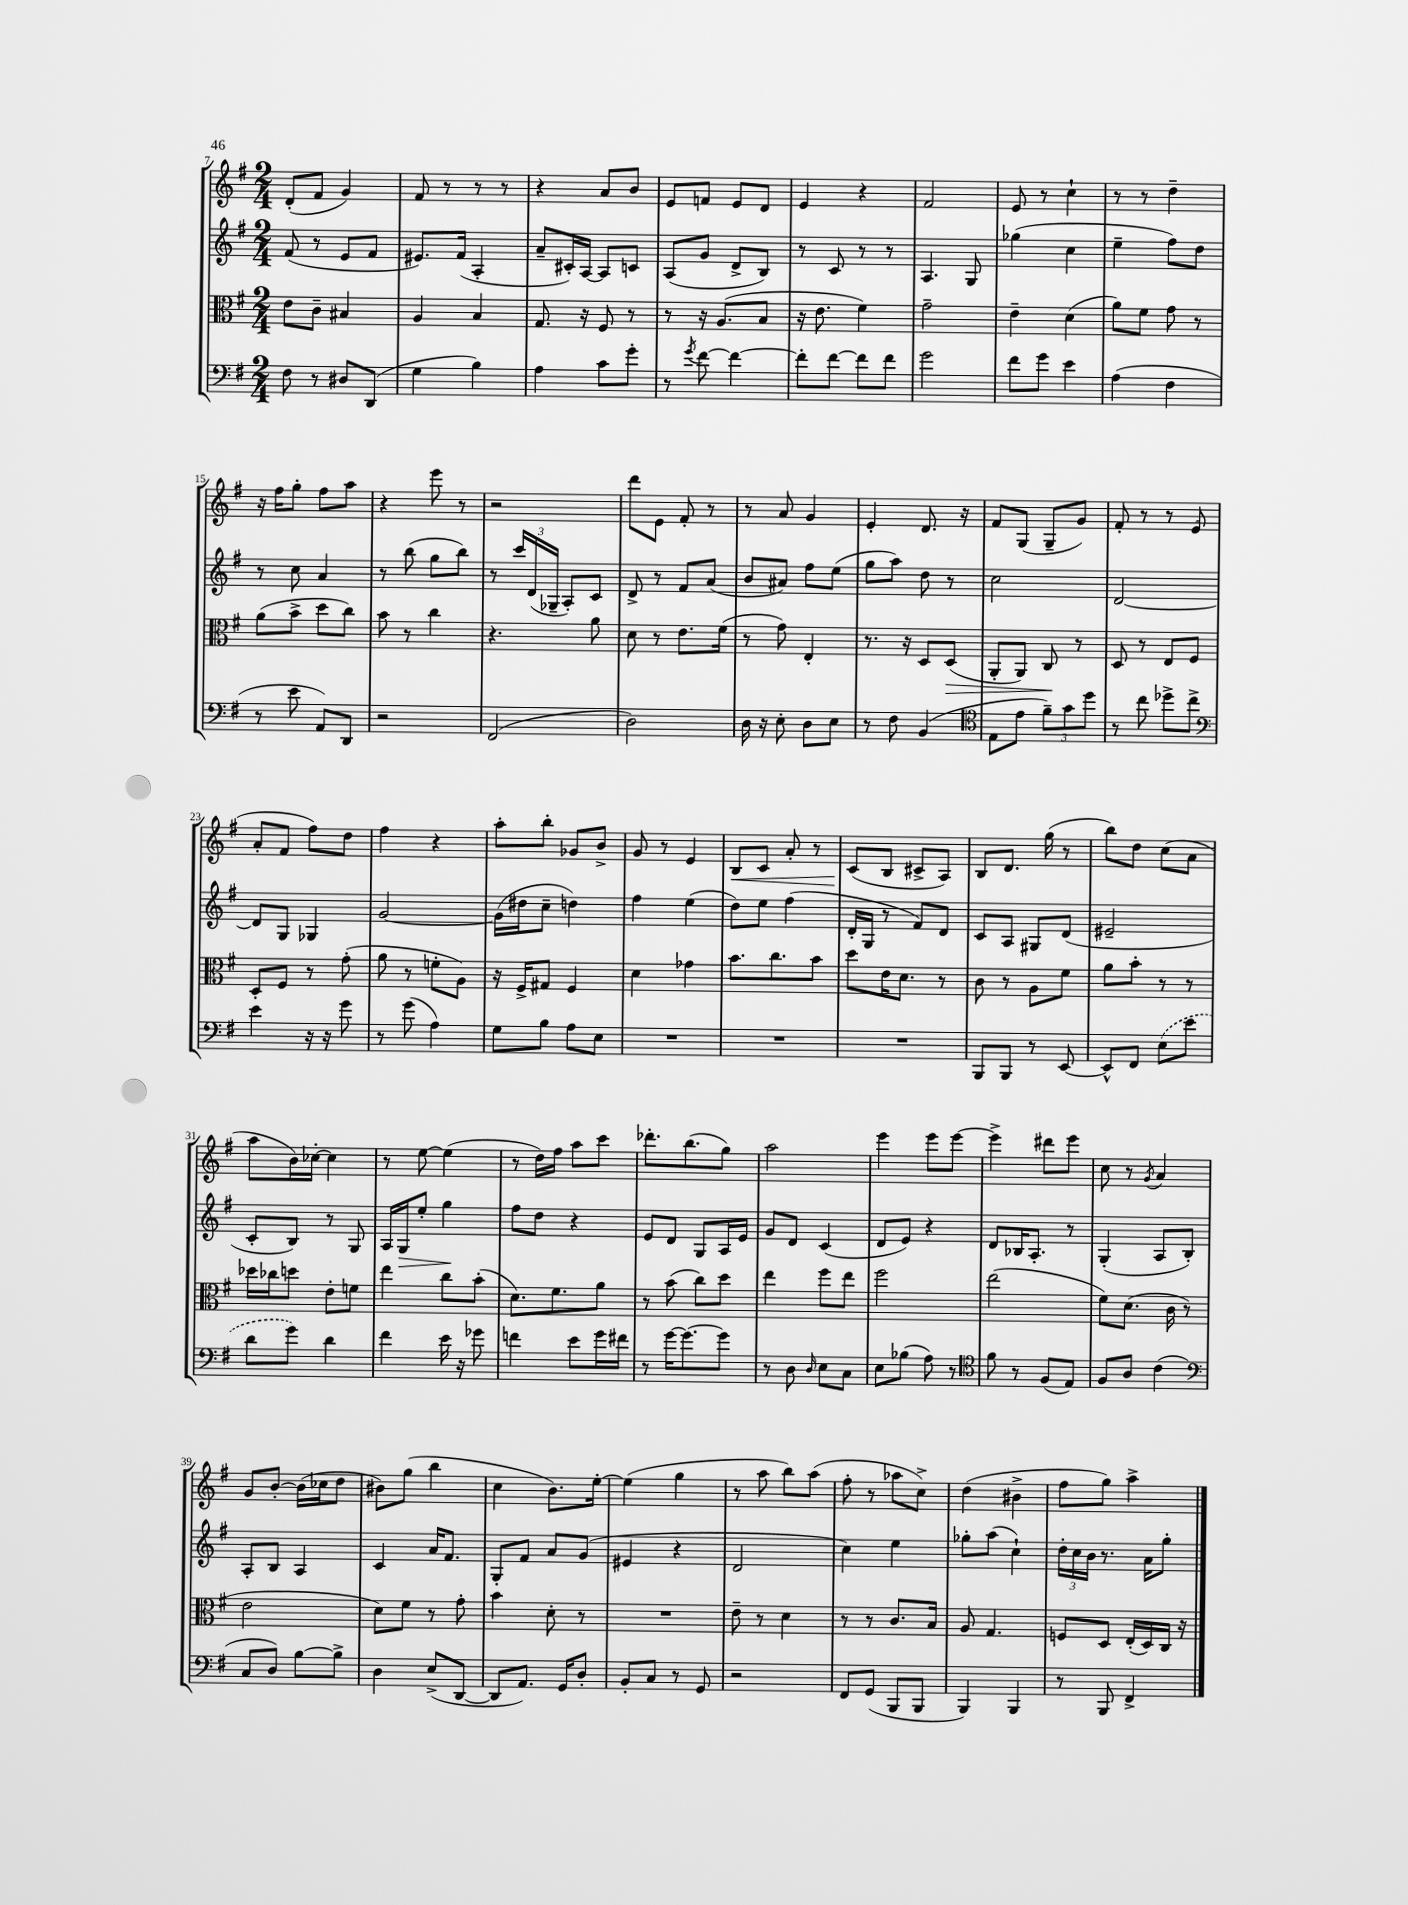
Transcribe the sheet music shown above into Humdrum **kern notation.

**kern	**kern	**kern	**kern
*staff4	*staff3	*staff2	*staff1
*clefF4	*clefC3	*clefG2	*clefG2
*k[f#]	*k[f#]	*k[f#]	*k[f#]
*M2/4	*M2/4	*M2/4	*M2/4
8F#	8e	(8f#	(8d'
8r	8c~	8r	8f#
8D#	4B#	8e	4g)
(8DD	.	8f#	.
=	=	=	=
4G	4A	8.e#)	8f#
.	.	.	8r
.	.	(16f#	.
4B)	4B	4A'	8r
.	.	.	8r
=	=	=	=
4A	8.G	8a~	4r
.	.	16c#')	.
.	16r	[16A	.
8c	8F#	8A]	8a
8g'	8r	8c	8b
=	=	=	=
8r	8r	(8A	8e
8qg	.	.	.
[8f#	16r	8g	8f
.	(8.A	.	.
4f#_	.	8d^	8e
.	8B	8B)	8d
=	=	=	=
8f#']	16r	8r	4e
.	8.e	.	.
[8f#	.	8c	.
8f#]	4f#)	8r	4r
8f#	.	8r	.
=	=	=	=
2g	2g~	4.A	2f#
.	.	8G	.
=	=	=	=
8f#	4e~	(4gg-	8e
8g	.	.	8r
4e	(4d	4cc	4cc`
=	=	=	=
(4A	8a)	4ee~	8r
.	8f#	.	8r
4F#	8g	8ff#)	4dd~
.	8r	8dd	.
=	=	=	=
8r	(8a	8r	16r
.	.	.	16ff#
8e	8b^	8cc	8gg'
8AA)	8dd	4a	8ff#
8DD	8cc)	.	8aa
=	=	=	=
2r	8b	8r	4r
.	8r	(8bb	.
.	4cc	8gg	8eee
.	.	8bb)	8r
=	=	=	=
(2FF#	4.r	8r	2r
.	.	24ccc	.
.	.	(24d	.
.	.	24G-~	.
.	.	8A')	.
.	8a	8c	.
=	=	=	=
2D)	8d	8d^	8ddd
.	8r	8r	8e
.	8.e	8f#	8f#'
.	.	(8a	8r
.	(16f#	.	.
=	=	=	=
16D	8r	8b	8r
16r	.	.	.
8E'	8g)	8a#)	8a
8D	4E'	8ff#	4g
8E	.	(8ee	.
=	=	=	=
8r	8.r	8gg	4e'
8F#	.	8aa)	.
.	16r	.	.
(4BB	8D	8dd	8.d
.	(8D	8r	.
.	.	.	16r
=	=	=	=
*clefC4	*	*	*
8E	8AA'	2cc	8f#
8e	8AA)	.	(8G
12f#~)	8C	.	8G~
12g	.	.	.
.	8r	.	8g)
12dd	.	.	.
=	=	=	=
8r	8D	[2d	8f#'
8cc	8r	.	8r
8dd-^	8E	.	8r
8cc^	8F#	.	(8e
=	=	=	=
*clefF4	*	*	*
4e	8D'	8d]	8a'
.	8F#	8G	8f#
16r	8r	4G-	8ff#)
16r	.	.	.
8g	(8g'	.	8dd
=	=	=	=
8r	8a	[2g	4ff#
(8g	8r	.	.
4A)	8f'	.	4r
.	8A)	.	.
=	=	=	=
8G	16r	(16g]	8aa'
.	16F#^	16dd#	.
8B	8G#	8cc~	8bb'
8A	4F#	4dd)	8g-
8E	.	.	8b^
=	=	=	=
2r	4d	4ff#	8g
.	.	.	8r
.	4g-	(4ee	4e
=	=	=	=
2r	8.b	8dd)	8B
.	.	8ee	8c
.	8.cc	.	.
.	.	(4ff#	8a'
.	8b	.	8r
=	=	=	=
2r	8dd	16d'	(8c
.	.	16G	.
.	16e	8r	8B
.	8.d	.	.
.	.	8f#)	8c#^
.	8r	8d	8A)
=	=	=	=
8BBB	8c	8c	8B
8BBB	8r	8A	8.d
8r	8A	8G#	.
.	.	.	(16gg
[8EE	8f#	(8d	8r
=	=	=	=
8EE^^]	8a	2e#~	8bb)
8FF#	8b'	.	8dd
(8E	8r	.	(8cc
8e	8r	.	8a
=	=	=	=
8d	16dd-	8c'	8aa
.	16cc-	.	.
8g)	8dd	8B)	16b)
.	.	.	[16cc-'
4d	8e'	8r	4cc-]
.	8f	8G	.
=	=	=	=
4f#	4ee	16A	8r
.	.	16G	.
.	.	8ee'	[8ee
16e	8cc	4gg	(4ee]
16r	.	.	.
8g-	(8b'	.	.
=	=	=	=
4f	8.d)	8ff#	8r
.	.	8dd	16dd)
.	8.f#	.	16ff#
8e	.	4r	8aa
16g	8a	.	8ccc
16f#	.	.	.
=	=	=	=
8r	8r	8e	8.ddd-'
[16g	(8b	8d	.
8.g_	.	.	(8.bb
.	8cc)	8G	.
8g]	8dd	16A	8gg)
.	.	16e	.
=	=	=	=
8r	4ee	8g	2aa
8D	.	8d	.
16qqD	.	.	.
8E	8ff#	(4c	.
8C	8ee	.	.
=	=	=	=
8E	2ff#	8d	4eee
(8B-	.	8e)	.
8A)	.	4r	8eee
8r	.	.	[8eee
=	=	=	=
*clefC4	*	*	*
8f#	(2ee	8d	4eee^]
8r	.	16B-	.
.	.	8.A'	.
(8F#	.	.	8ddd#
8E)	.	8r	8eee
=	=	=	=
8F#	8f#)	(4G'	8cc
8A	(8.d	.	8r
.	.	.	8qg
(4c	.	8A	4a
.	16c	.	.
.	8r	8B')	.
=	=	=	=
*clefF4	*	*	*
8C	2e	8A'	8g
8D)	.	8B	[8b'
[8B	.	4A	(16b]
.	.	.	16cc-
8B^]	.	.	8dd
=	=	=	=
4D	8d)	4c	8b#)
.	8f#	.	(8gg
(8E^	8r	16a	4bb
.	.	8.f#	.
[8DD	8g'	.	.
=	=	=	=
8DD]	4b	8G'	4cc
8.AA)	.	8f#	.
.	8d'	8a	8.b)
16GG	.	.	.
8D'	8r	(8g	.
.	.	.	[16ee'
=	=	=	=
8BB'	2r	4e#	(4ee]
8C	.	.	.
8r	.	4r	4gg
8GG	.	.	.
=	=	=	=
2r	8e~	2d	8r
.	8r	.	8aa
.	4d	.	8bb)
.	.	.	(8aa
=	=	=	=
8FF#	8r	4cc)	8ff#'
(8GG	8r	.	8r
8BBB	8.c	4ee	8aa-
8BBB	.	.	8cc^)
.	16B	.	.
=	=	=	=
4BBB)	8A	8gg-'	(4dd
.	4.G	(8aa	.
4BBB	.	4cc`)	4b#^
=	=	=	=
8r	8F	24dd'	8ff#
.	.	24cc	.
.	.	24b	.
8BBB	8D	8.r	8gg)
4FF#^	(16E'	.	4aa^
.	16D)	16a	.
.	16C	8gg'	.
.	16r	.	.
==	==	==	==
*-	*-	*-	*-
